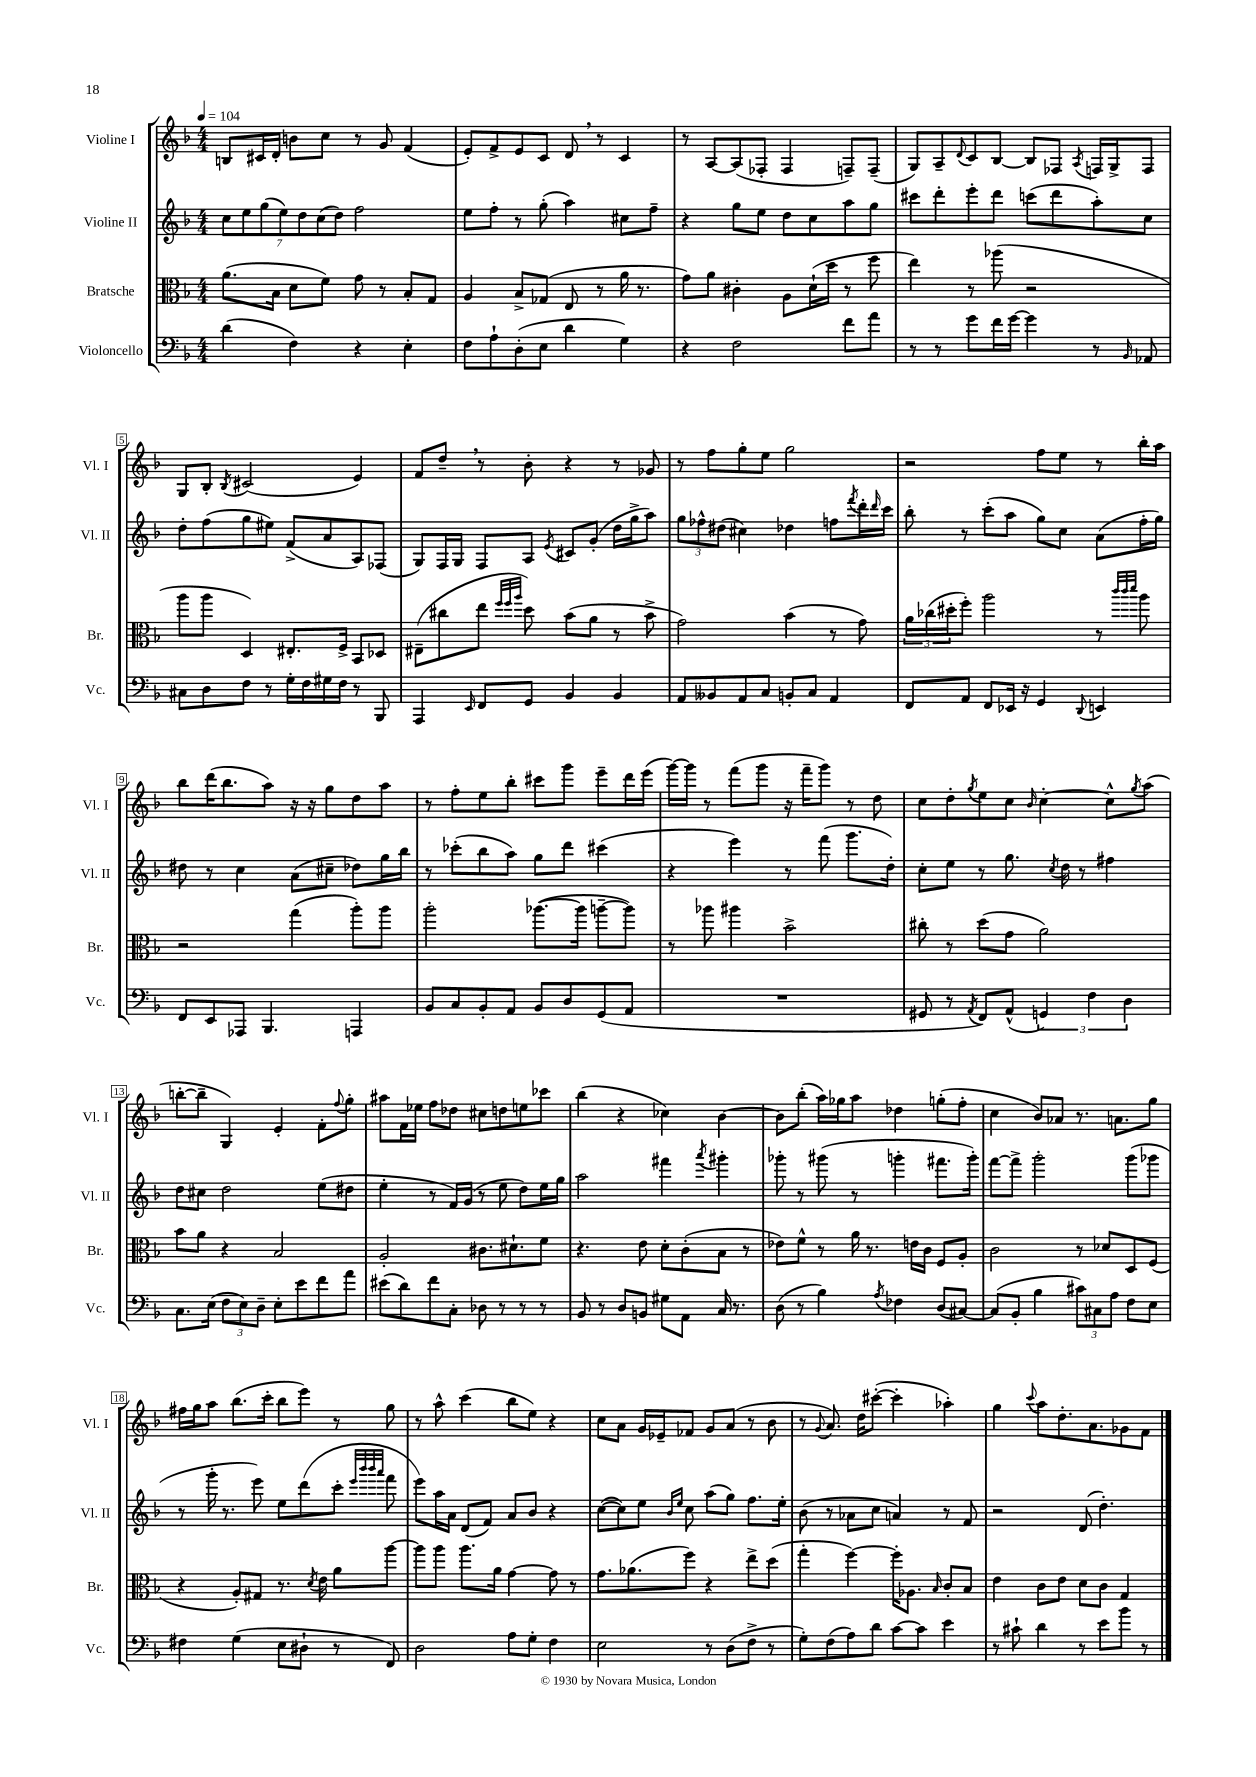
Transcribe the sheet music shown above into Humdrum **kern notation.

**kern	**kern	**kern	**kern
*part4	*part3	*part2	*part1
*staff4	*staff3	*staff2	*staff1
*I"Violoncello	*I"Bratsche	*I"Violine II	*I"Violine I
*I'Vc.	*I'Br.	*I'Vl. II	*I'Vl. I
*clefF4	*clefC3	*clefG2	*clefG2
*k[b-]	*k[b-]	*k[b-]	*k[b-]
*M4/4	*M4/4	*M4/4	*M4/4
*MM104	*MM104	*MM104	*MM104
=1	=1	=1	=1
(4d\	(8.a\L	14cc\L	8Bn/L
.	.	14ee\	.
.	.	.	16c#X/L
.	.	(14gg\	.
.	16B-\Jk	.	16d'/JJ
.	.	14ee\)	.
4F\)	8d\L	.	8bn\L
.	.	14dd\	.
.	.	(14cc\	.
.	8f\J)	.	8cc\J
.	.	14dd\J)	.
4r	8g\	2ff\	8r
.	8r	.	8g/
4E'\	8B-'/L	.	(4f/
.	8G/J	.	.
=2	=2	=2	=2
8F\L	4A/	8ee\L	8e'/L)
8A`\	.	8ff'\J	8f^/
(8D'\	8B-^/L	8r	8e/
8E\J	(8G-X/J	(8gg'\	8c/J
4d\	8E/	4aa\)	8d,/
.	8r	.	8r
4G\)	16a\	8cc#X\L	4c/
.	8.r	.	.
.	.	8ff~\J	.
=3	=3	=3	=3
4r	8g\L)	4r	8r
.	8a\J	.	[8A/L
2F\	4c#X'\	8gg\L	(8A/]
.	.	8ee\J	8F-X'/J
.	8A\L	8dd\L	4F-/
.	(16d`\L	8cc\	.
.	16dd\JJ	.	.
8f\L	8r	8aa\	8Fn~/L)
8a\J	8ff\	8gg\J	(8F~/J
=4	=4	=4	=4
8r	4ee\)	8ccc#X\L	8G/L)
8r	.	8ddd'\	8A~/
.	.	.	8qqd/
8g\L	8r	8eee'\	8c/
16f\L	(8aa-X\	8ddd\J	[8B-/J
[16g\JJ	.	.	.
4g\]	2r	(8cccn\L	8B-/L]
.	.	8ddd\	8F-X/J
.	.	.	8qA/
8r	.	8aa'\)	16Fn/LL
.	.	.	16G^/J
16qqBB-/	.	.	.
8AA-X/	.	8cc\J	8F/J
!!LO:LB:g=z
=5	=5	=5	=5
8C#X\L	8aa\L	8dd'\L	8G/L
8D\	8aa\J	(8ff\	8B-'/J
.	.	.	8qB-/
8F\J	4D/)	8gg\	(2c#X/
8r	.	8ee#X\J)	.
16G'\LL	8.E#X'/L	(8f^/L	.
16F\	.	.	.
16G#X\	.	8a/	.
16F\JJ	16F^/Jk	.	.
8r	8BB-/L	8A/)	4e/)
8BBB-/	8D-X/J	(8F-X/J	.
=6	=6	=6	=6
4AAA/	(8E#X~\L	8G/L)	8f/L
.	8cc#X\	16F/L	8dd~,/J
.	.	16G/JJ	.
16qqEE/	.	.	.
8FF/L	8ee\J	8F/L	8r
.	32qqff/LLL	.	.
.	32qqff/	.	.
.	32qqaa/JJJ	.	.
8GG/J	8dd\)	8A/J	8b-'\
.	.	8qe/	.
4BB-/	(8b-\L	8c#X/L	4r
.	8a\J	(8g'/J	.
4BB-/	8r	16dd\LL	8r
.	.	16gg^\J	.
.	8b-^\	8aa\J)	8g-X/
=7	=7	=7	=7
8AA/L	2g\)	12gg\L	8r
.	.	12ff-X^^\	.
8BB--X/	.	.	8ff\L
.	.	(12dd#X\J	.
8AA/	.	4cc#X\)	8gg'\
8C/J	.	.	8ee\J
8BBn'/L	(4b-\	4dd-X\	2gg\
8C/J	.	.	.
4AA/	8r	8ffn\L	.
.	.	8qfff/	.
.	8g\)	16ddd'\L	.
.	.	16qqddd/	.
.	.	16ccc\JJ	.
=8	=8	=8	=8
8FF/L	24a\LL	8bb-'\	2r
.	(24cc-X\	.	.
.	24dd#X'\J	.	.
8AA/J	8ff'\J)	8r	.
8FF/L	2aa\	(8ccc'\L	.
16EE-X/Jk	.	8aa\J	.
16r	.	.	.
4GG/	.	8gg\L)	8ff\L
.	.	8cc\J	8ee\J
8qqDD/	.	.	.
4EEn/	8r	(8a\L	8r
.	32qqccc/LLL	.	.
.	32qqccc/	.	.
.	32qqddd/JJJ	.	.
.	8aa\	16ff'\L	16bb-'\LL
.	.	16gg\JJ)	16aa\JJ
!!LO:LB:g=z
=9	=9	=9	=9
8FF/L	2r	8dd#X\	8bb-\L
8EE/	.	8r	(16ddd\K
.	.	.	8.bb-\
8AAA-X/J	.	4cc\	.
4.BBB-/	.	.	8aa\J)
.	(4gg\	(8a\L	16r
.	.	.	16r
.	.	8cc#X~\J	8gg\L
4AAAn/	8aa'\L)	8dd-X\L)	8dd\
.	8aa\J	16gg\L	8aa\J
.	.	16bb-\JJ	.
=10	=10	=10	=10
8BB-/L	2aa'\	8r	8r
8C/	.	(8ccc-X'\L	8ff'\L
8BB-'/	.	8bb-\	8ee\
8AA/J	.	8aa\J)	8bb-'\J
8BB-/L	([8.aa-X\L	8gg\L	8ccc#X\L
8D/	.	8ddd\J	8ggg\J
.	16aa-\Jk]	.	.
(8GG/	[8aan~\L	(4ccc#X\	8eee~\L
8AA/J	8aa\J])	.	16ddd\L
.	.	.	(16eee\JJ
=11	=11	=11	=11
1r	8r	4r	[16ggg\LL)
.	.	.	16ggg\JJ]
.	8aa-X\	.	8r
.	4aa#X\	4eee\)	(8fff\L
.	.	.	8ggg\J
.	2b-^\	8r	16r
.	.	.	16fff~\KL
.	.	(8fff\	8ggg\J)
.	.	8.ggg\L	8r
.	.	.	8dd\
.	.	16dd'\Jk)	.
=12	=12	=12	=12
8GG#X/	8cc#X'\	8cc'\L	8cc\L
8r	8r	8ee\J	8dd'\
8qAA/	.	.	8qgg/
8FF/L)	(8dd\L	8r	8ee\
(8AA^^/J	8g\J	8.gg\	8cc\J
.	.	.	16qqb-/
6GGn/)	2a\)	.	[4cc'\
.	.	8qcc/	.
.	.	16dd\	.
.	.	8r	.
6F\	.	.	.
.	.	4ff#X\	8cc^^\L]
6D\	.	.	.
.	.	.	8qgg/
.	.	.	(8aa\J
!!LO:LB:g=z
=13	=13	=13	=13
8.C\L	8b-\L	8dd\L	[8bbn'\L
.	8a\J	8cc#X\J	8bb~\J]
(16E\Jk	.	.	.
12F\L	4r	2dd\	4G/)
12E\)	.	.	.
12D~\J	.	.	.
8E'\L	2B-/	.	4e'/
8e\	.	.	.
8f\	.	(8ee\L	8f'\L
.	.	.	8qqff/
8a\J	.	8dd#X\J	8gg'\J
=14	=14	=14	=14
(8e#X\L	2A'/	4ee'\	8aa#X\L
8d\)	.	.	16f\L
.	.	.	16ee-X\JJ
8f\	.	8r	8ff\L
8C'\J	.	16f/LL)	8dd-X\J
.	.	(16g/JJ	.
8D-X\	8.c#X\L	8r	8cc#X\L
8r	.	8ee\	8ddn\
.	8.d#X`\	.	.
8r	.	8dd\L)	8een\
8r	8f\J	16ee\L	8ccc-X\J
.	.	16gg\JJ	.
=15	=15	=15	=15
8BB-/	4.r	2aa\	(4bb-\
8r	.	.	.
8D/L	.	.	4r
8BBn/J	8e\	.	.
8G#X\L	8d'\L	4fff#X\	4cc-X\)
8AA\J	(8c'\	.	.
.	.	8qaaa/	.
16C/	8B-\J	4ggg#X'\	[4b-\
8.r	.	.	.
.	8r	.	.
=16	=16	=16	=16
(8D\	8e-X\L)	8ggg-X'\	8b-\L]
8r	8f^^\J	8r	(8bb-'\J
4B-\)	8r	(8ggg#X\	16aa\LL)
.	.	.	16gg-X\J
.	16a\	8r	8aa\J
.	8.r	.	.
8qA/	.	.	.
4F-X\	.	4gggn'\	4dd-X\
.	16en\LL	.	.
.	16c\JJ	.	.
(8D/L	8F/L	8.fff#X\L	(8ggn'\L
[8C#X/J)	8A'/J	.	8ff'\J
.	.	16ggg'\Jk)	.
=17	=17	=17	=17
(8C#/L]	2c\	[8fff\L	4cc\
8BB-'/J	.	8fff^\J]	.
4B-\	.	2ggg'\	8b-/L)
.	.	.	8a-X/J
12c#X\L)	8r	.	8.r
12C#X\	.	.	.
.	8d-X/L	.	.
12A\J	.	.	.
.	.	.	8.an\L
8F\L	8D/	(8ggg\L	.
8E\J	(8F/J	8ggg-X\J	8gg\J
!!LO:LB:g=z
=18	=18	=18	=18
4F#X\	4r	8r	16ff#X\LL
.	.	.	16gg\J
.	.	16ggg'\	8aa\J
.	.	8.r	.
(4G\	8A'/L)	.	(8.bb-\L
.	8G#X/J	8eee\)	.
.	.	.	16ccc'\Jk
8E\L	8.r	8ee\L	8bb-\L
8D#X`\J	.	(8ddd\	8eee\J)
.	8qd/	.	.
.	16e\	.	.
8r	8a\L	8ccc'\J	8r
.	.	32qqeee/LLL	.
.	.	32qqbbb-/	.
.	.	32qqbbb-/	.
.	.	32qqaaa/JJJ	.
8FF/)	[8aa\J	8fff\	8gg\
=19	=19	=19	=19
2D\	8aa\L]	8eee\L)	8r
.	8aa\J	16aa\L	8aa^^\
.	.	16a\JJ	.
.	8.aa\L	(8d/L	(4ccc\
.	.	8f/J)	.
.	16a\Jk	.	.
8A\L	[4g\	8a/L	8bb-\L
8G'\J	.	8b-/J	8ee\J)
4F\	8g\]	4r	4r
.	8r	.	.
=20	=20	=20	=20
2E\	8.g\L	([8cc\L	8cc\L
.	.	8cc\])	8a\J
.	(8.a-X\	.	.
.	.	8ee\J	16g/LL
.	.	.	16e-X~/J
.	.	16qqb-/LL	.
.	.	16qqee/JJ	.
.	8ff\J)	8cc\	8f-X/J
8r	4r	(8aa\L	8g/L
(8D\L	.	8gg\J)	(8a/J
8F^\J	8ee^\L	8.ff\L	8r
8r	(8dd\J	.	8b-\
.	.	16ee'\Jk	.
=21	=21	=21	=21
8G'\L)	4gg'\	(8b-\	8r
.	.	.	8qqg/
(8F\	.	8r	8.a/)
8A\)	[4ff\)	8a-X\L	.
.	.	.	16dd\KL
8d\J	.	8cc\J	([8ccc#X'\J
[8c\L	16ff'\KL]	4an/)	4ccc#'\]
.	8.A-X\J	.	.
8c\J]	.	.	.
.	16qqB-/	.	.
4e\	8c'/L	8r	4aa-X'\)
.	8B-/J	8f/	.
=22	=22	=22	=22
8r	4e\	2r	4gg\
8c#X`\	.	.	.
.	.	.	8qqccc/
4d\	8c\L	.	8aa\L
.	8e\J	.	8.dd'\
8r	8d\L	(8d/	.
.	.	.	8.a\
8e\L	8c\J	4.dd'\)	.
8b-\J	4G/	.	8g-X\
8r	.	.	8f\J
==	==	==	==
*-	*-	*-	*-
